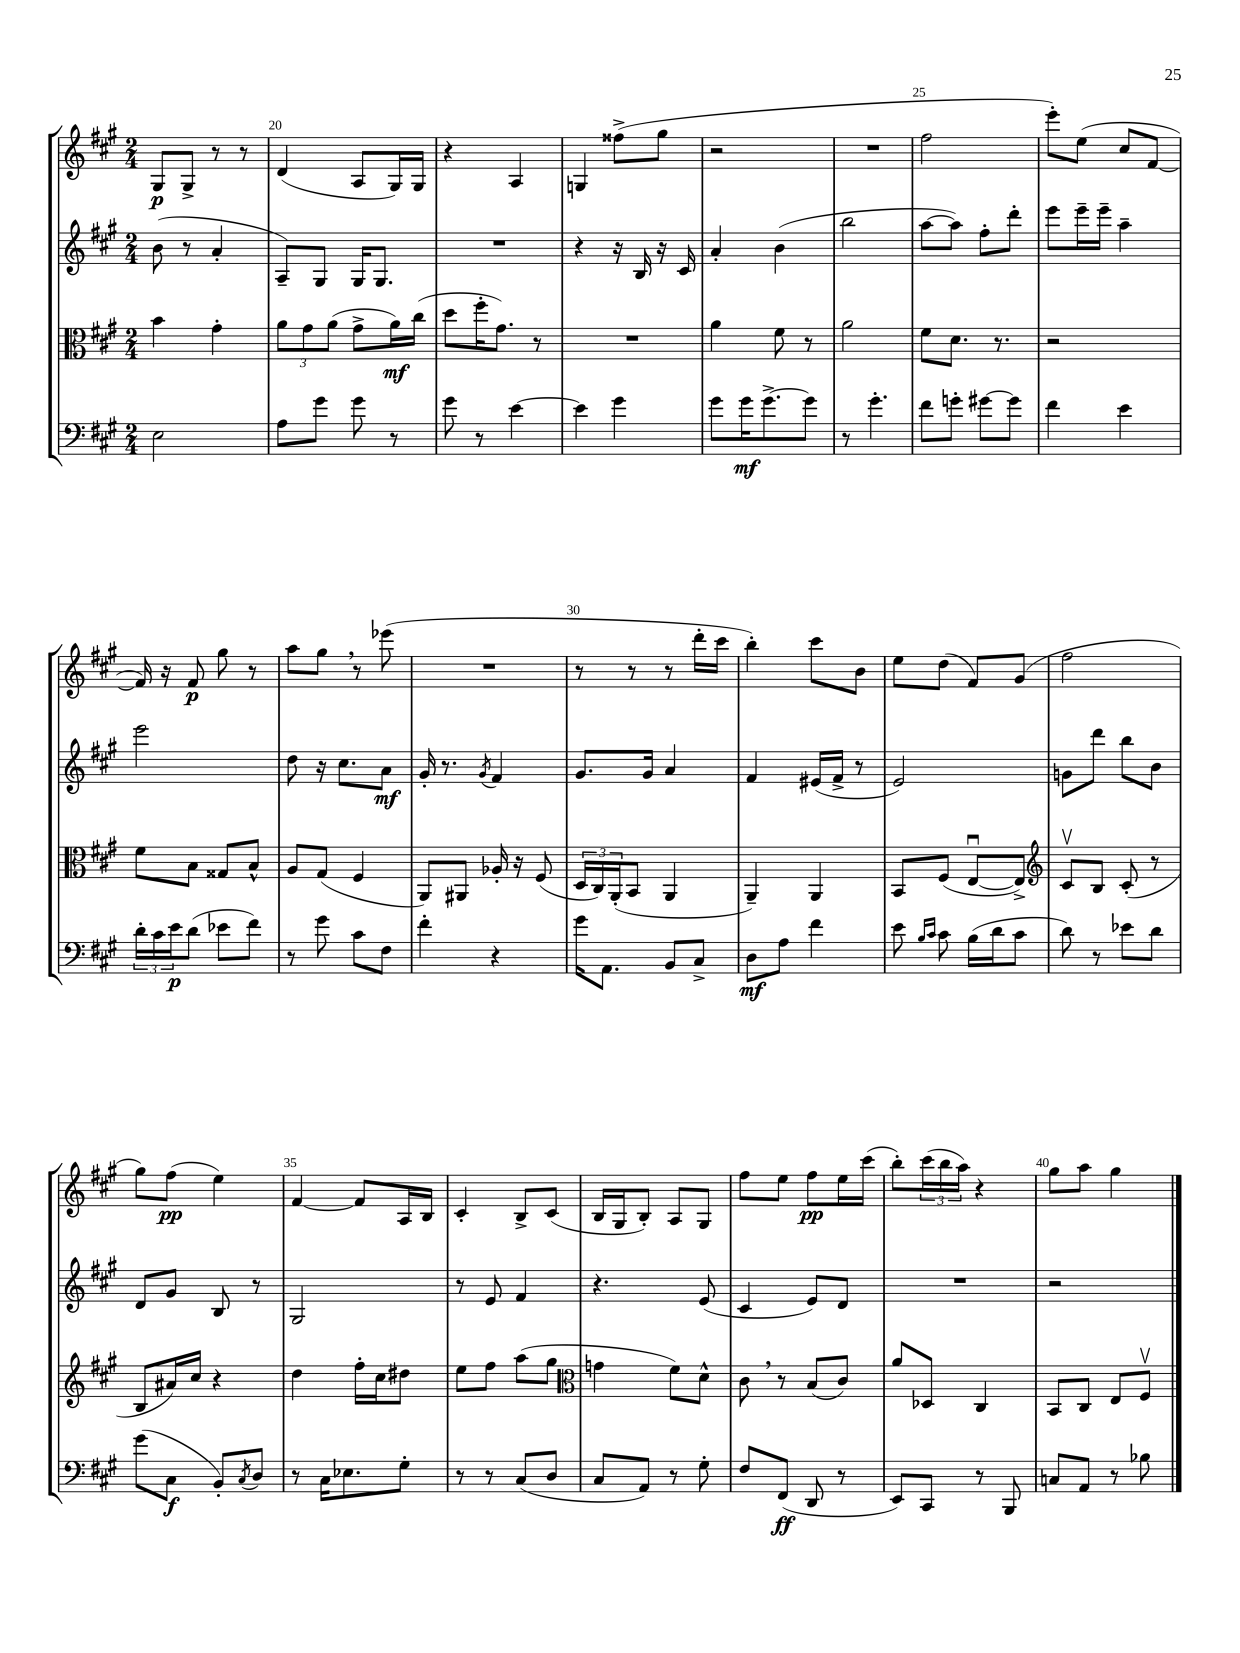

**kern	**kern	**kern	**kern
*staff4	*staff3	*staff2	*staff1
*clefF4	*clefC3	*clefG2	*clefG2
*k[f#c#g#]	*k[f#c#g#]	*k[f#c#g#]	*k[f#c#g#]
*M2/4	*M2/4	*M2/4	*M2/4
2E	4b	(8b	8G#
.	.	8r	8G#^
.	4g#'	4a'	8r
.	.	.	8r
=	=	=	=
8A	12a	8A~)	(4d
.	12g#	.	.
8g#	.	8G#	.
.	(12a	.	.
8g#	8g#^	16G#	8A
.	.	8.G#	.
8r	16a)	.	16G#)
.	(16cc#	.	16G#
=	=	=	=
8g#	8dd	2r	4r
8r	16ff#'	.	.
.	8.g#)	.	.
[4e	.	.	4A
.	8r	.	.
=	=	=	=
4e]	2r	4r	4G
4g#	.	16r	(8ff##^
.	.	16B	.
.	.	16r	8gg#
.	.	16c#	.
=	=	=	=
8g#	4a	4a'	2r
16g#	.	.	.
[8.g#^	.	.	.
.	8f#	(4b	.
8g#]	8r	.	.
=	=	=	=
8r	2a	2bb	2r
4.g#'	.	.	.
=	=	=	=
8f#	8f#	[8aa	2ff#
8g'	8.d	8aa])	.
[8g#	.	8ff#'	.
.	8.r	.	.
8g#]	.	8ddd'	.
=	=	=	=
4f#	2r	8eee	8eee')
.	.	16eee~	(8ee
.	.	16eee~	.
4e	.	4aa~	8cc#
.	.	.	[8f#
=	=	=	=
24d'	8f#	2eee	16f#])
24c#	.	.	.
.	.	.	16r
24e	.	.	.
(8d	8B	.	8f#
8e-	8G##	.	8gg#
8f#)	8B^^	.	8r
=	=	=	=
8r	8A	8dd	8aa
8g#	(8G#	16r	8gg#
.	.	8.cc#	.
8c#	4F#	.	8r
8F#	.	8a	(8eee-
=	=	=	=
4f#'	8AA)	16g#'	2r
.	.	8.r	.
.	8AA#	.	.
.	.	8qg#	.
4r	16A-'	4f#	.
.	16r	.	.
.	(8F#	.	.
=	=	=	=
16g#	24D	8.g#	8r
.	24C#)	.	.
8.AA	.	.	.
.	(24AA'	.	.
.	8BB	.	8r
.	.	16g#	.
8BB	4AA	4a	8r
8C#^	.	.	16ddd'
.	.	.	16ccc#
=	=	=	=
8D	4AA~)	4f#	4bb')
8A	.	.	.
4f#	4AA	(16e#	8ccc#
.	.	16f#^	.
.	.	8r	8b
=	=	=	=
8e	8BB	2e)	8ee
16qqB	.	.	.
16qqc#	.	.	.
8c#	(8F#	.	(8dd
(16B	[8Eu	.	8f#)
16d	.	.	.
8c#	8E^])	.	(8g#
=	=	=	=
*	*clefG2	*	*
8d)	8c#v	8g	2ff#
8r	8B	8ddd	.
8e-	(8c#'	8bb	.
8d	8r	8b	.
=	=	=	=
(8g#	8B	8d	8gg#)
8C#	16a#)	8g#	(8ff#
.	16cc#	.	.
8BB')	4r	8B	4ee)
8qC#	.	.	.
8D	.	8r	.
=	=	=	=
8r	4dd	2G#	[4f#
16C#	.	.	.
8.E-	.	.	.
.	16ff#'	.	8f#]
.	16cc#	.	.
8G#'	8dd#	.	16A
.	.	.	16B
=	=	=	=
8r	8ee	8r	4c#'
8r	8ff#	8e	.
(8C#	(8aa	4f#	8B^
8D	8gg#	.	(8c#
=	=	=	=
*	*clefC3	*	*
8C#	4g	4.r	16B
.	.	.	16G#
8AA)	.	.	8B')
8r	8f#)	.	8A
8G#'	8d^^	(8e	8G#
=	=	=	=
8F#	8c#	4c#	8ff#
(8FF#	8r	.	8ee
8DD	(8B	8e)	8ff#
8r	8c#)	8d	16ee
.	.	.	(16ccc#
=	=	=	=
8EE)	8a	2r	8bb')
8CC#	8D-	.	(24ccc#
.	.	.	24bb
.	.	.	24aa)
8r	4C#	.	4r
8BBB	.	.	.
=	=	=	=
8C	8BB	2r	8gg#
8AA	8C#	.	8aa
8r	8E	.	4gg#
8B-	8F#v	.	.
==	==	==	==
*-	*-	*-	*-
